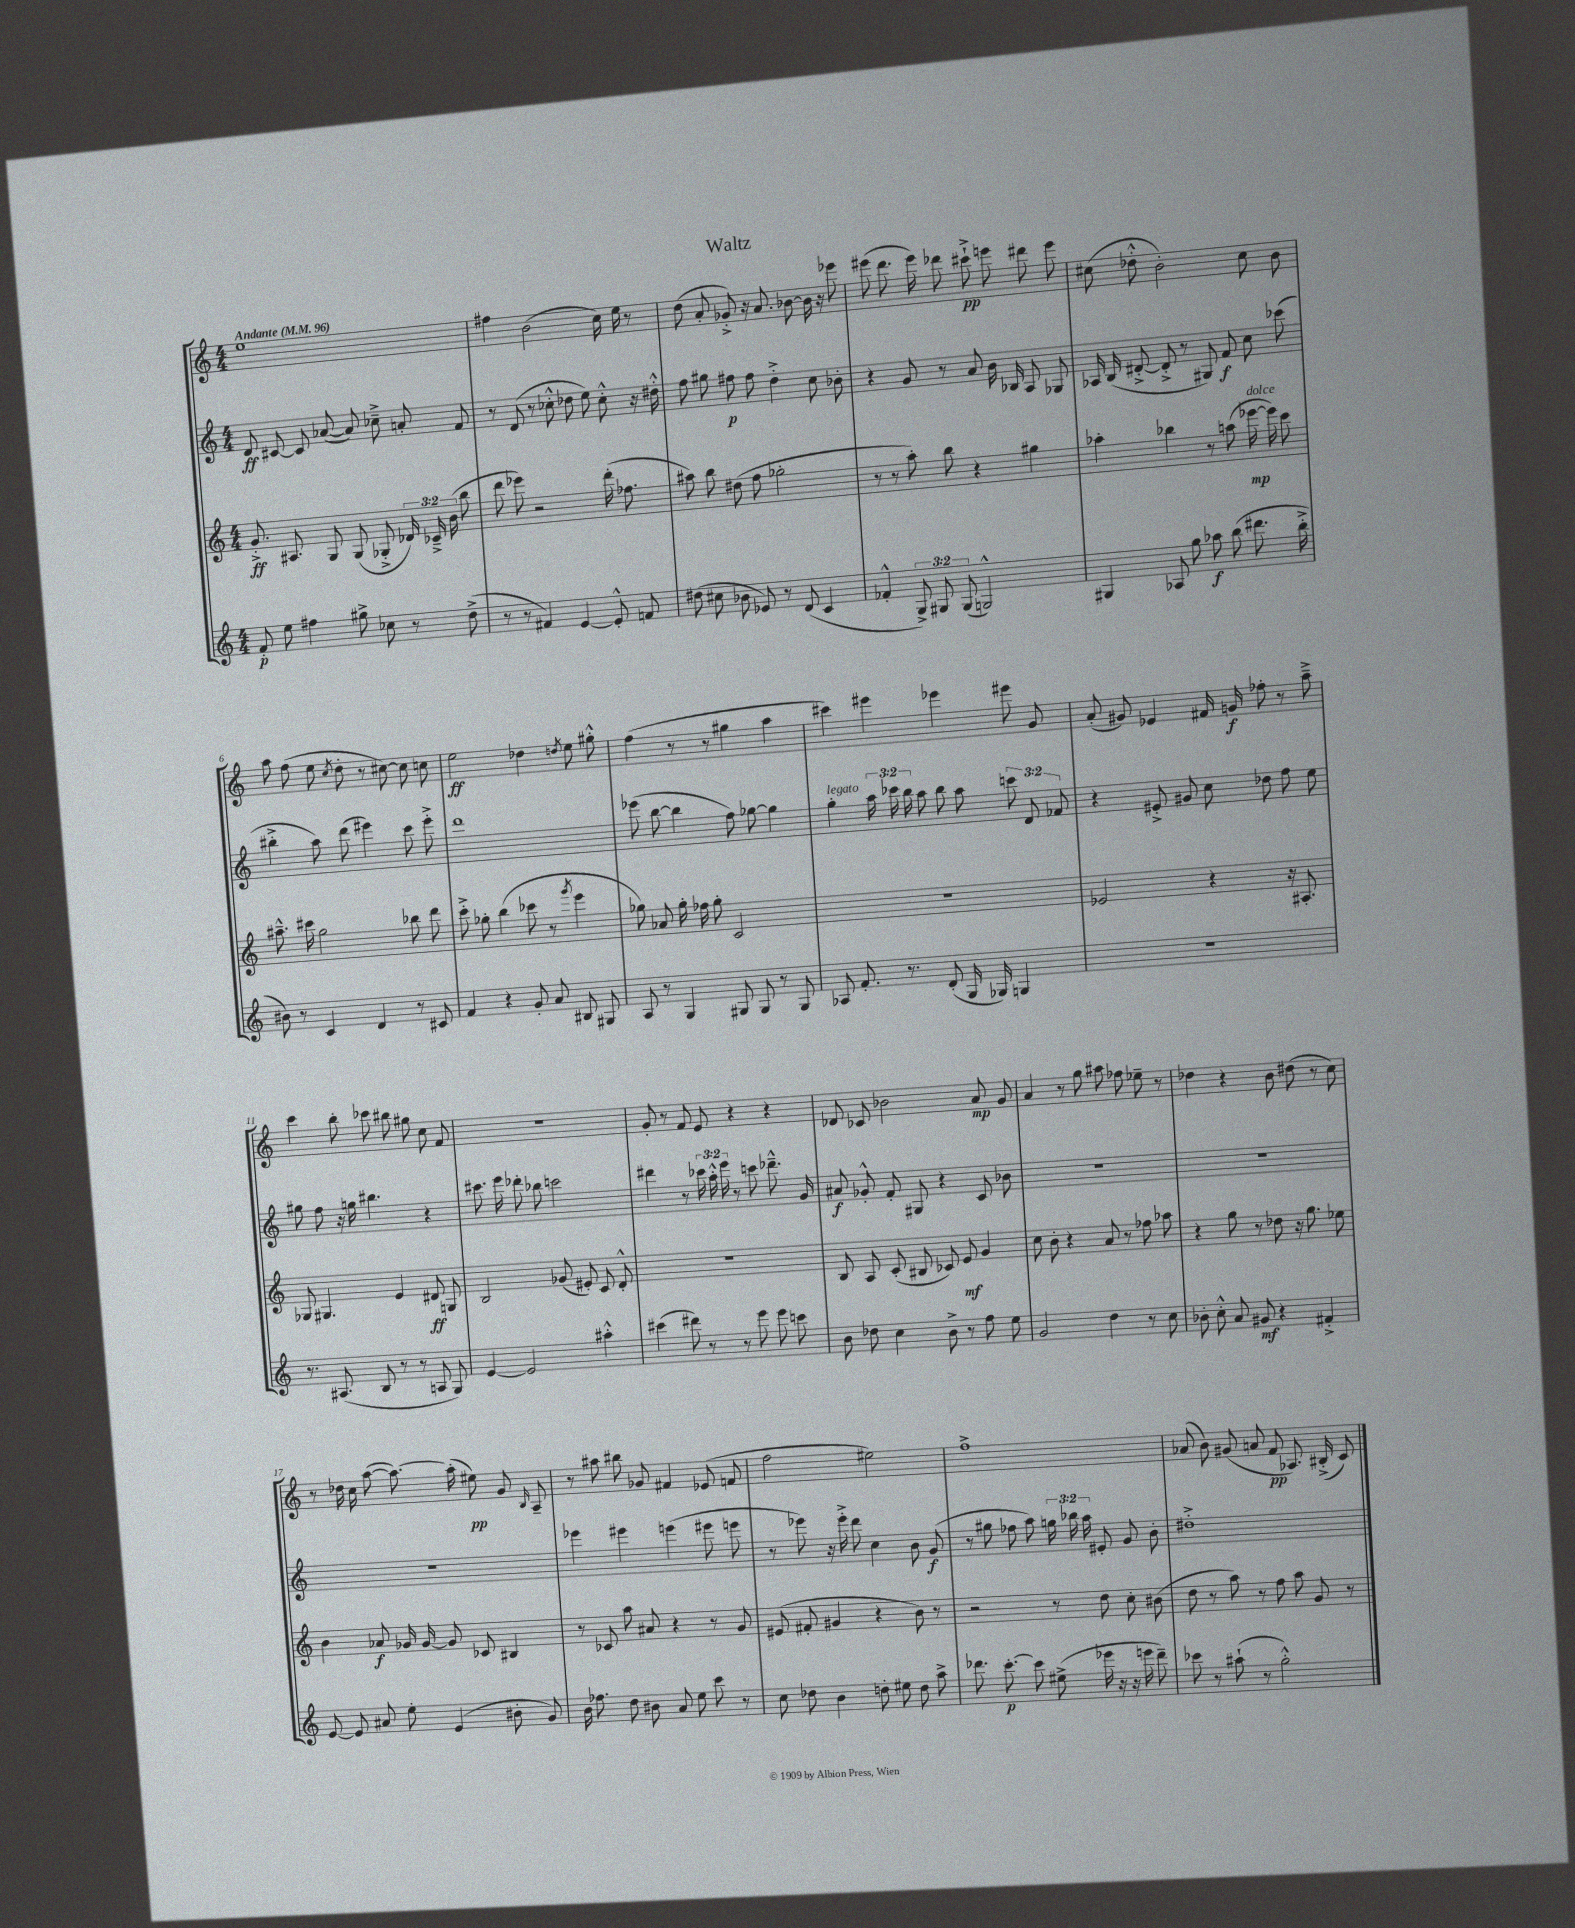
\header { title = "Waltz" }
<<
\new StaffGroup <<
\new Staff = "s0" {
    \clef treble \key c \major \numericTimeSignature \time 4/4 \tempo "Andante" 4 = 96
    \autoBeamOff e''1 |
    fis''4 b'2( c''16) e''16 r8 |
    d''8( a'8-. ges'8-.->) r16 a'8. bes'8~ bes'16 r16 ees'''8 |
    eis'''8( d'''8. eis'''16) des'''8 cis'''8-!->\pp e'''8 dis'''8 e'''8 |
    cis''8( des''8-.-^ b'2-.) cis''8 b'8 |
    a''8 f''8( e''8 \acciaccatura { c''8 } d''8-. r8 cis''8~) cis''8 c''8 |
    e''2\ff des''4 \acciaccatura { d''8 } e''8 gis''8-.-^ |
    f''4( r8 r8 gis''4 a''4 |
    cis'''4) eis'''4 ees'''4 eis'''8 g'8 |
    a'8-.( gis'8) ees'4 fis'16 g'16\f fes''8-. r8 a''8---> |
    c'''4 b''8-. ces'''8 bis''8 gis''8 c''8 f'8 |
    R1 |
    g'8-. r8 f'8 e'8 r4 r4 |
    des'8 ces'8 bes'2 a'8\mp g'8 |
    a'4 r8 g''8 ais''8 fes''8 ees''8-- r8 |
    des''4 r4 b'8 dis''8( r8 c''8) |
    r8 des''16 c''16 a''8~( a''8.~) a''16-.( eis''8\pp) g'8 \grace { b16 } a8-- |
    r8 ais''8 bis''8 ges'8 fis'4 ees'8( f'8 |
    f''2 eis''2) |
    f''1-> |
    aes'8( b'8) gis'8( a'8 f'8\pp aes8.) bis16-.->( c'8) \bar "|." |
}
\new Staff = "s1" {
    \clef treble \key c \major \numericTimeSignature \time 4/4 \override Staff.TupletNumber.text = #tuplet-number::calc-fraction-text
    \autoBeamOff d'8\ff cis'8~ cis'8 aes'8~( aes'8) ces''8---> a'8-. f'8 |
    r8 d'8( r8 ces''8-.-^ des''8 e''8) ces''8-.-^ r16 dis''16-.-^ |
    f''8 gis''8 fis''8\p fis''8 d''4-.-> c''8 bes'8-. |
    r4 g'8 r8 a'8 b'16 bes16 a8 ges8 |
    aes16 b16( dis'8~-.-> dis'8-.-> r8 gis8) f'8\f c''8 ces'''8( |
    bis''4-.-> a''8) d'''8( eis'''4) c'''8 eis'''8-.-> |
    d'''1 |
    ees'''8( b''8~ b''4 f''8) ges''8~ ges''4 |
    g''4-.^\markup { \italic "legato" } \tuplet 3/2 { a''16 ces'''16 b''16 } a''8 b''8 a''8 \tuplet 3/2 { c'''8 d'8 fes'8 } |
    r4 eis'8-.-> gis'8 c''8 des''8 f''8 e''8 |
    gis''8 f''8 r16 g''16 bis''4. r4 |
    cis'''8. e'''16 des'''8-. bes''8 c'''2 |
    dis'''4 r8 \tuplet 3/2 { ces'''16 a''16-.-^ e'''16 } r8 c'''8 des'''8.---^ g'16 |
    ais'8\f ges'8-.-^ f'8-. gis8 r4 c'8 bes'8 |
    R1 |
    R1 |
    R1 |
    ees'''4 eis'''4 e'''4( eis'''8 e'''8 |
    r8 ees'''8) r16 ees'''16-.-> d'''8 c''4 b'8 g'8\f( |
    r8 gis''8 fes''8 a''8) \tuplet 3/2 { g''16 bes''16 a''16 } eis'8-. g'8 b'8-. |
    dis''1-.-> \bar "|." |
}
\new Staff = "s2" {
    \clef treble \key c \major \numericTimeSignature \time 4/4 \override Staff.TupletNumber.text = #tuplet-number::calc-fraction-text
    \autoBeamOff g'8.-.->\ff ais8. g8 g8( ges8-.-> \tuplet 3/2 { des'16) ces'16---> b'16( } b''8 |
    d'''8 ees'''8) r2 d'''16-.( fes''8. |
    ais''8) b''8 dis''8( f''8 ges''2-. |
    r8 r8 a''8-.) b''8 r4 gis''4 |
    aes''4-. bes''4 r8 a''8( ees'''16~\mp^\markup { \italic "dolce" } ees'''16) c'''8 |
    ais''8.---^ cis'''16 g''2 bes''8 d'''8 |
    c'''8-.-> ges''8-. b''4( ces'''8 r8 \acciaccatura { g'''8 } e'''4 |
    ges''8) aes'8 ges''16-. fes''16 ges''8-. c'2 |
    R1 |
    ees'2 r4 r16 ais8.-. |
    ges8 gis4. e'4 dis'8\ff g8 |
    b2 ges'8( eis'8-.) c'8 d'8-.-^ |
    R1 |
    b8 a8 c'8-.( bis8 ces'8) e'8\mf g'4 |
    c''8 b'8-. r4 a'8 r8 fes''8 aes''8 |
    r4 g''8 r8 des''8 r16 g''8. ees''8 |
    b'4 aes'8\f ges'16 ges'16~ ges'8 ces'8 bis4 |
    r8 ces'8 a''8 ais'8 r4 r8 g'8 |
    eis'8( fis'8-. gis'4 r4 b'8) r8 |
    r2 r8 d''8 c''8-. bis'8( |
    d''8 r8 a''8) r8 f''8 a''8 g'8 r8 \bar "|." |
}
\new Staff = "s3" {
    \clef treble \key c \major \numericTimeSignature \time 4/4 \override Staff.TupletNumber.text = #tuplet-number::calc-fraction-text
    \autoBeamOff f'8-.\p e''8 fis''4 gis''8-> ces''8 r8 d''8->( |
    r8 r8 fis'4) e'4~ e'8-.-^ f'8 |
    dis''8( cis''8 bes'8 ees'8) r8 d'8( c'4 |
    fes'4-.-^ \tuplet 3/2 { g8->) gis8 gis8( } g2-^) |
    gis4 aes8 g''8 aes''8\f b''8( dis'''8. b''16-.-> |
    bis'8) r8 c'4 d'4 r8 cis'8 |
    f'4 r4 g'8-. a'8 bis8 gis8 |
    a8 r8 g4 gis8 gis8 r8 gis8 |
    aes8 f'8.-. r8. d'8-.( g16 ges16) g4 |
    R1 |
    r8. ais8.( b8 r8 r8 a8 g8) |
    e'4~ e'2 ais''4-.-^ |
    cis'''4( dis'''8) r8 r8 e'''8 e'''8 c'''8 |
    b'8 des''8 c''4 b'8-> r8 f''8 e''8 |
    g'2 d''4 r8 c''8 |
    bes'8-. c''8-.-^ a'8 gis'8\mf r4 fis'4-.-> |
    e'8~ e'8 ais'8 e''8-. e'4( bis'8-. g'8) |
    b'16 fes''8. d''8 bis'8 a'8 e''8 c'''8 r8 |
    c''8 des''8 b'4 d''8-. eis''8 d''8 a''8-> |
    des'''8. c'''8.~-.\p c'''8 eis''8->( ees'''16 r16 r16 e'''16 des'''8--) |
    ces'''8 r8 ais''8-!( r8 g''2-.-^) \bar "|." |
}
>>
>>
